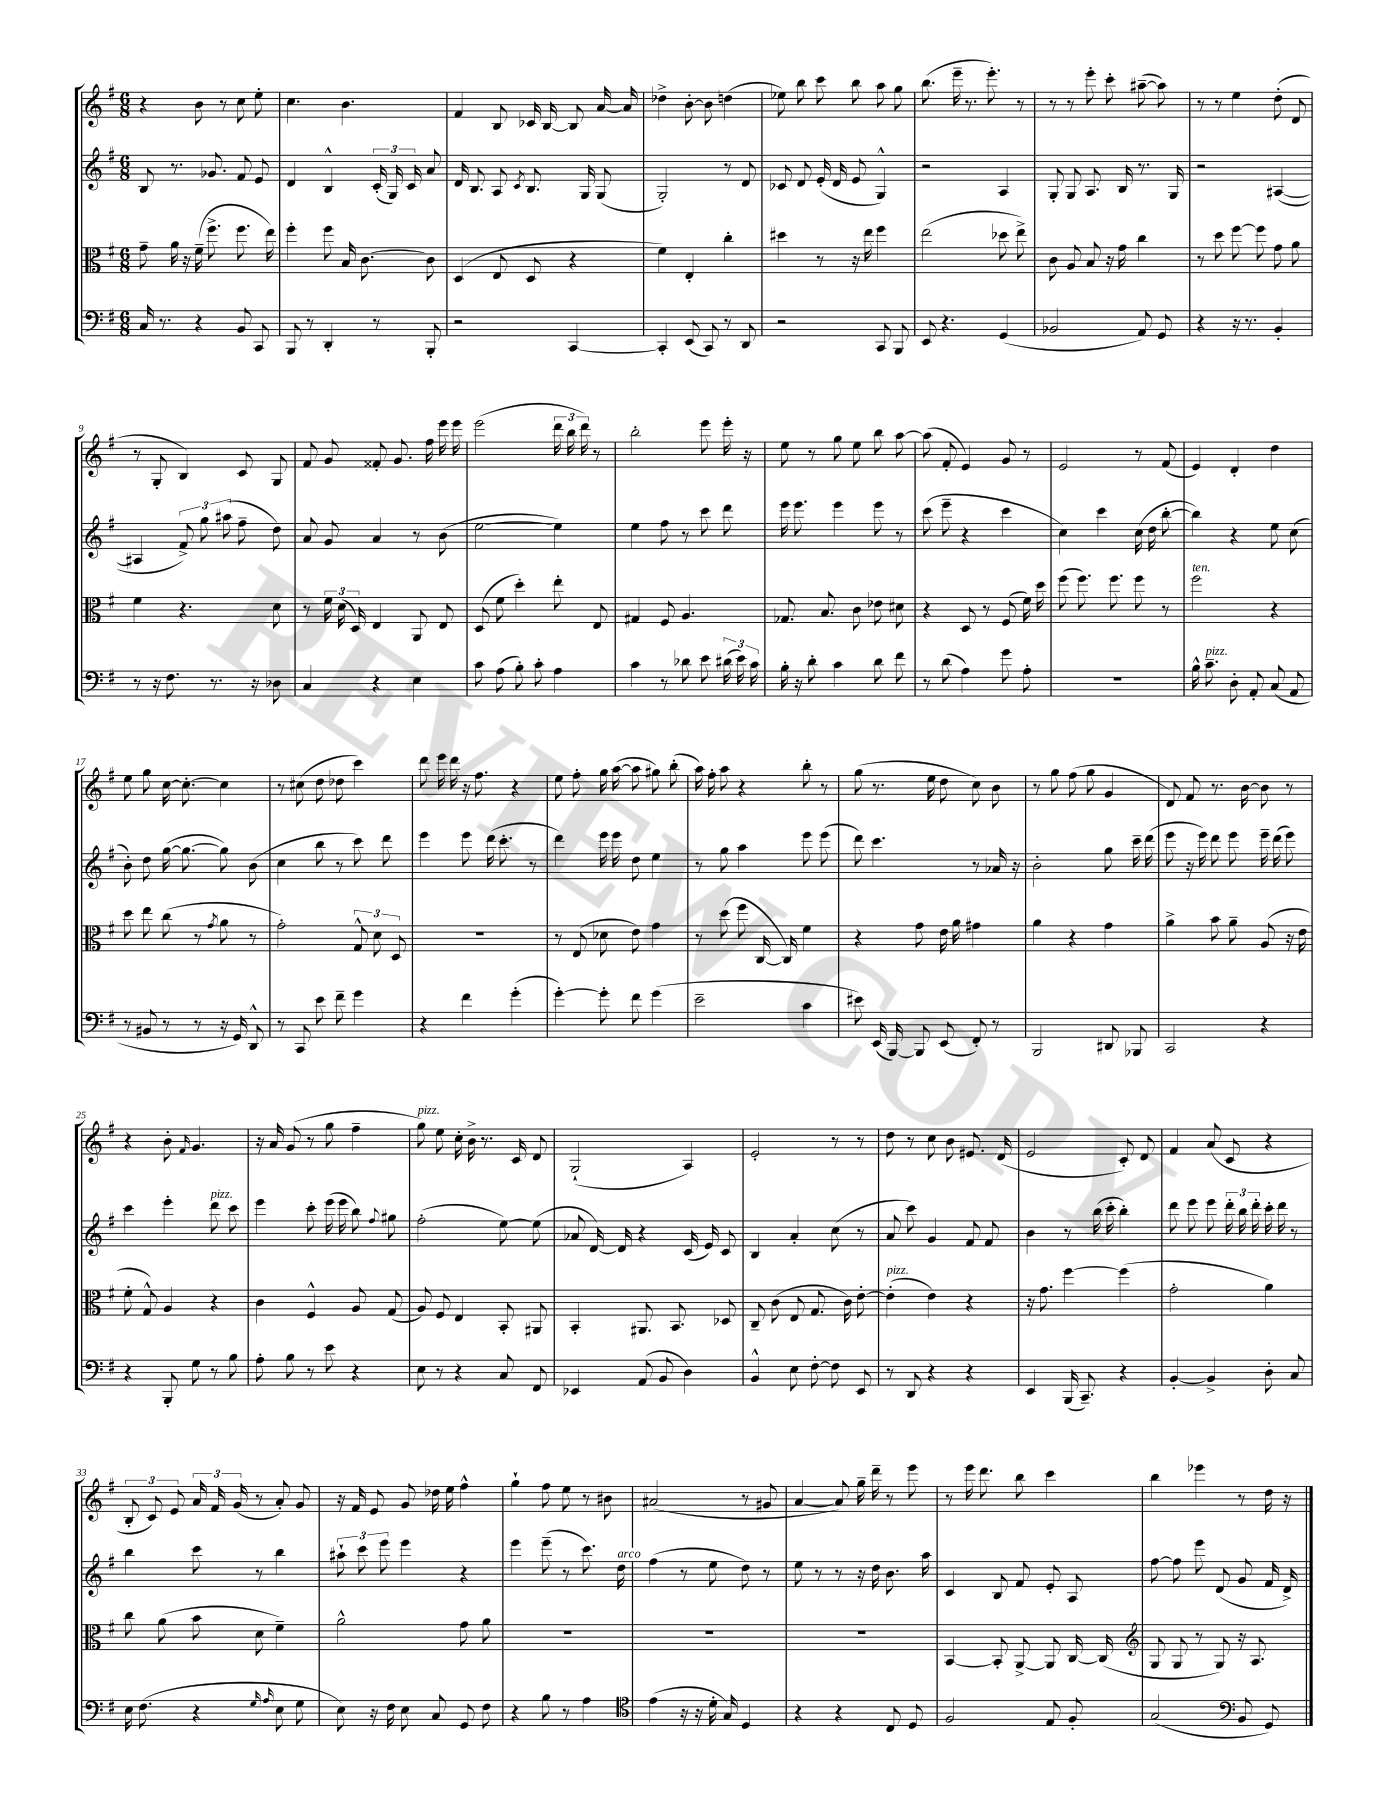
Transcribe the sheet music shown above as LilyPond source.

<<
\new StaffGroup <<
\new Staff = "s0" {
    \clef treble \key g \major \numericTimeSignature \time 6/8
    \autoBeamOff r4 b'8 r8 c''8 e''8-. |
    c''4. b'4. |
    fis'4 b8 ces'16 b16~ b8 a'16~ a'16 |
    des''4-> b'8~-. b'8 d''4( |
    ees''8) b''8 c'''8 b''8 a''8 g''8 |
    b''8.( e'''16-- r8. e'''8.-.) r8 |
    r8 r8 e'''8-. c'''8-. ais''8~--( ais''8) |
    r8 r8 e''4 d''8-.( d'8 |
    r8 g8-. b4) c'8 g8 |
    fis'8 g'8 fisis'8-. g'8. fis''16 e'''16 e'''16 |
    e'''2( \tuplet 3/2 { d'''16 b''16 d'''16) } r8 |
    b''2-. e'''8 e'''16-. r16 |
    e''8 r8 g''8 e''8 b''8 a''8~ |
    a''8( fis'8-. e'4) g'8 r8 |
    e'2 r8 fis'8( |
    e'4) d'4-. d''4 |
    e''8 g''8 c''16~ c''8.~-. c''4 |
    r8 cis''8( d''8 des''8 c'''4) |
    d'''8 e'''16 d'''16 r16 fis''8. r4 |
    e''8 fis''8-. g''16 a''16~( a''8 gis''8) b''8-.( |
    a''16) fis''16-. a''8 r4 b''8-. r8 |
    g''8( r8. e''16 d''8 c''8) b'8 |
    r8 g''8 fis''8( g''8 g'4 |
    d'8) fis'8 r8. b'16~ b'8 r8 |
    r4 b'8-. \grace { fis'16 } g'4. |
    r16 a'16 g'8( r8 g''8 fis''4-- |
    g''8^\markup { \italic "pizz." }) e''8 c''16-. b'16-> r8. c'16 d'8 |
    g2-!( a4) |
    e'2-. r8 r8 |
    d''8 r8 c''8 b'8 eis'8. d'16( |
    e'2 c'8-.) d'8 |
    fis'4 a'8( c'8 r4 |
    \tuplet 3/2 { b8-. c'8) e'8 } \tuplet 3/2 { a'16 fis'16 g'16( } r8 a'8-.) g'8 |
    r16 fis'16 e'8 g'8 des''16 e''16 fis''4-^ |
    g''4-! fis''8 e''8 r8 bis'8 |
    ais'2( r8 gis'8 |
    a'4~ a'8) g''16-- d'''16-- r8 e'''8 |
    r8 e'''16 d'''8. b''8 c'''4 |
    b''4 ees'''4 r8 d''16 r16 \bar "|." |
}
\new Staff = "s1" {
    \clef treble \key g \major \numericTimeSignature \time 6/8
    \autoBeamOff b8 r8. ges'8. fis'8 e'8 |
    d'4 b4-^ \tuplet 3/2 { c'16-.( g16) c'16 } a'8 |
    d'16 b8. a8 \acciaccatura { c'8 } b8. g16 g8( |
    g2-.) r8 d'8 |
    ces'8 d'8 e'16-.( d'16 e'8 g4-^) |
    r2 a4 |
    g8-. g8 a8. b16 r8. g16 |
    r2 ais4~( |
    ais4 \tuplet 3/2 { fis'8->) g''8 ais''8( } fis''8-- d''8) |
    a'8 g'8 a'4 r8 b'8( |
    e''2~ e''4) |
    e''4 fis''8 r8 c'''8 d'''8 |
    e'''16 e'''8. e'''4 e'''8 r8 |
    c'''8( e'''8-- r4 c'''4 |
    c''4) c'''4 c''16( d''16 b''8~-. |
    b''4) r4 e''8 c''8( |
    b'8-.) d''8 g''16~( g''8.~ g''8) b'8( |
    c''4 b''8 r8 c'''8) d'''8 |
    e'''4 e'''8 d'''16( c'''8.-. r8 |
    d'''4) e'''16 e'''16 d''8 e''4 |
    r8 g''8 a''4 e'''8 e'''8( |
    d'''8) c'''4. r8 aes'16 r16 |
    b'2-. g''8 c'''16-- d'''16( |
    e'''8 r16 e'''16) d'''8 e'''8 e'''16-- d'''16( e'''8) |
    c'''4 e'''4-. d'''8^\markup { \italic "pizz." } c'''8 |
    e'''4 c'''8-. e'''16( e'''16 b''8) \appoggiatura { fis''8 } gis''8 |
    fis''2-.( e''8~) e''8( |
    aes'8 d'16~) d'16 r4 c'16( e'16) c'8 |
    b4 a'4-. c''8( r8 |
    a'8 c'''8) g'4 fis'8 fis'8 |
    b'4 r8 b''16( c'''16-. b''4-.) |
    d'''8 e'''8 e'''8 \tuplet 3/2 { d'''16-. b''16 d'''16-. } c'''16-. d'''16 r8 |
    b''4 c'''8 r8 b''4 |
    \tuplet 3/2 { ais''8-! c'''8 e'''8 } e'''4 r4 |
    e'''4 e'''8--( r8 c'''8.) d''16^\markup { \italic "arco" } |
    fis''4( r8 e''8 d''8) r8 |
    e''8 r8 r8 r16 d''16 b'8. a''16 |
    c'4 b8 fis'8 e'8-. a8 |
    fis''8~ fis''8 e'''8 d'8( g'8 fis'16 d'16->) \bar "|." |
}
\new Staff = "s2" {
    \clef alto \key g \major \numericTimeSignature \time 6/8
    \autoBeamOff g'8-- a'16 r16 fis'16--( fis''8.-> fis''8. e''16) |
    fis''4-. fis''8 b16 c'8.~ c'8 |
    d4( e8 d8 r4 |
    fis'4) e4-. c''4-. |
    dis''4 r8 r16 e''16 fis''4 |
    e''2( des''8 e''8->) |
    c'8 a8 b8 r16 g'16 c''4 |
    r8 d''8 fis''8~ fis''8 g'8 a'8 |
    fis'4 r4. d'8 |
    r8 \tuplet 3/2 { fis'16 d'16( d16) } e4 a,8 e8 |
    d8( fis'8 d''4-.) e''8-. e8 |
    gis4 fis8 a4. |
    ges8. b8. c'8 ees'8 dis'8 |
    r4 d8 r8 fis8( fis'16) d''16 |
    fis''8( fis''8.) fis''8. fis''8 r8 |
    fis''2^\markup { \italic "ten." } r4 |
    d''8 e''8 c''8( r8 \acciaccatura { g'8 } a'8 r8 |
    g'2-.) \tuplet 3/2 { g8-^ d'8 d8 } |
    R2. |
    r8 e8( des'8 e'8) g'4 |
    r8 d''8( fis''8 c16~ c16) fis'4 |
    r4 g'8 e'16 a'16 gis'4 |
    a'4 r4 g'4 |
    a'4-> b'8 a'8-- a8( r16 e'16 |
    fis'8-. g8-^) a4 r4 |
    c'4 fis4-^ a8 g8( |
    a8) fis8 e4 b,8-. ais,8 |
    b,4-. ais,8. b,8. des8 |
    c8-- c'8( e8 g8. c'16) e'8~-. |
    e'4-.^\markup { \italic "pizz." }( e'4) r4 |
    r16 g'8. fis''4~ fis''4( |
    g'2-. a'4) |
    c''8 a'8( b'8 d'8 fis'4--) |
    a'2-^ g'8 a'8 |
    R2. |
    R2. |
    R2. |
    b,4~ b,8-. a,8~-> a,8 c16~ c16( |
    \clef treble g8 g8 r8 g8) r16 a8. \bar "|." |
}
\new Staff = "s3" {
    \clef bass \key g \major \numericTimeSignature \time 6/8
    \autoBeamOff c16 r8. r4 b,8 c,8 |
    b,,8 r8 d,4-. r8 b,,8-. |
    r2 c,4~ |
    c,4-. e,8( c,8) r8 d,8 |
    r2 c,8 b,,8 |
    e,8 r4. g,4( |
    bes,2 a,8) g,8 |
    r4 r16 r8. b,4-. |
    r8 r16 fis8. r8. r16 des8 |
    c4 r4 e4 |
    c'8 a8( b8-.) c'8-. a4 |
    c'4 r8 des'8 e'8 \tuplet 3/2 { dis'16( e'16) c'16 } |
    b16-. r16 d'8-. c'4 d'8 fis'8 |
    r8 d'8( a4) g'8 a8-. |
    R2. |
    b16-^ c'8.--^\markup { \italic "pizz." } d8-. a,8-. c8( a,8 |
    r8 bis,8 r8 r8 r16 g,16) d,8-^ |
    r8 c,8 e'8 fis'8-- g'4 |
    r4 fis'4 g'4-.( |
    g'4~-.) g'8-. fis'8 g'4( |
    e'2-- c'4 |
    eis'8) e,16( b,,16~) b,,8 e,8( fis,8-.) r8 |
    b,,2 dis,8 bes,,8 |
    c,2 r4 |
    r4 b,,8-. g8 r8 b8 |
    a8-. b8 r8 e'8 r4 |
    e8 r8 r4 c8 fis,8 |
    ees,4 a,8( b,8 d4) |
    b,4-^ e8 fis8~-. fis8 e,8 |
    r8 d,8 r4 r4 |
    e,4 b,,16( c,8.--) r4 |
    b,4~-. b,4-> d8-. c8 |
    e16 fis8.( r4 \grace { g16 a16 } e8 g8 |
    e8) r16 fis16 e8 c8 g,8 fis8 |
    r4 b8 r8 a4 |
    \clef tenor e'4( r16 r16 d'16-. g16) d4 |
    r4 r4 c8 d8 |
    fis2 e8 fis8-. |
    g2( \clef bass b,8 g,8) \bar "|." |
}
>>
>>
